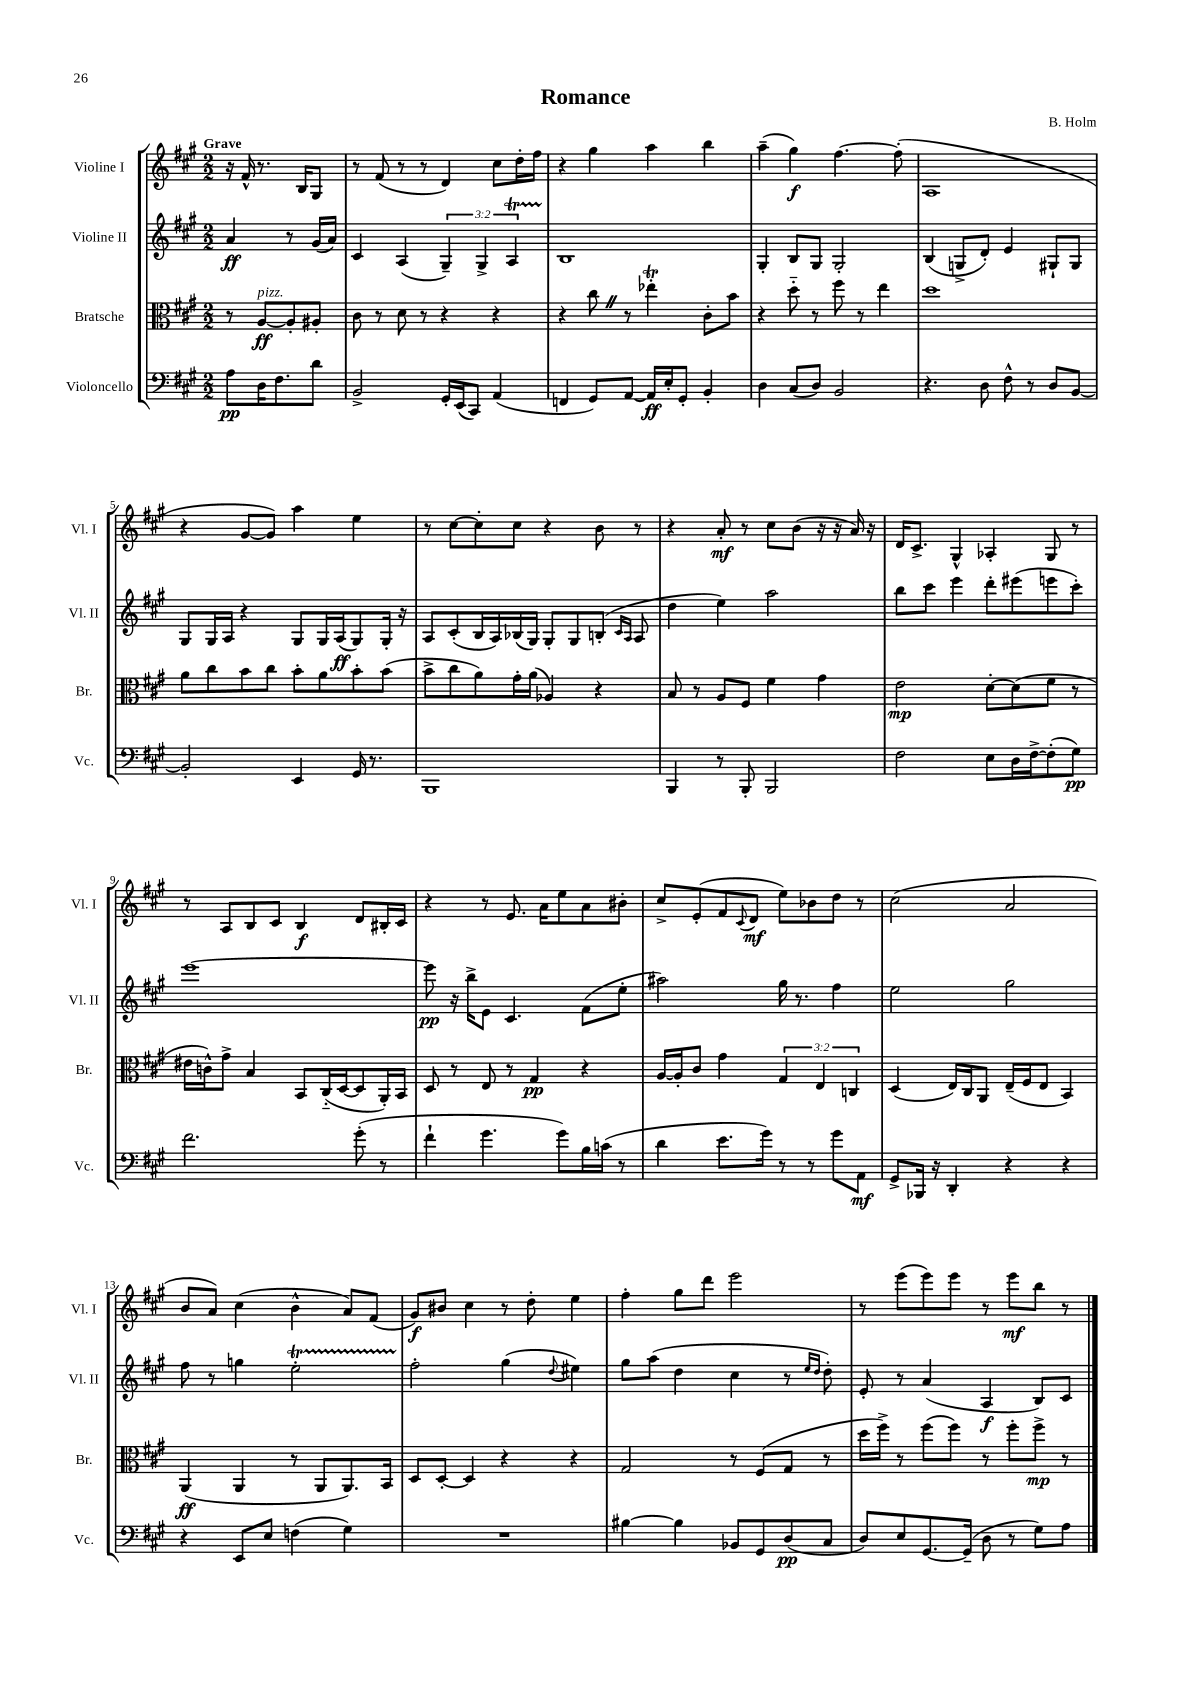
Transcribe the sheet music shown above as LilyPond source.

\header { title = "Romance" composer = "B. Holm" }
<<
\new StaffGroup <<
\new Staff = "s0" \with { instrumentName = "Violine I" shortInstrumentName = "Vl. I" } {
    \clef treble \key a \major \numericTimeSignature \time 2/2 \partial 2 \tempo "Grave"
    r16 fis'16-^ r8. b16 gis8 |
    r8 fis'8( r8 r8 d'4) cis''8 d''16-. fis''16 |
    r4 gis''4 a''4 b''4 |
    a''4--( gis''4\f) fis''4.~ fis''8-.( |
    a1 |
    r4 gis'8~ gis'8) a''4 e''4 |
    r8 cis''8~ cis''8-. cis''8 r4 b'8 r8 |
    r4 a'8-.\mf r8 cis''8 b'8( r16 r16 a'16) r16 |
    d'16 cis'8.-> gis4-^ aes4-. gis8 r8 |
    r8 a8 b8 cis'8 b4\f d'8 bis16-. cis'16 |
    r4 r8 e'8. a'16 e''8 a'8 bis'8-. |
    cis''8-> e'8-.( fis'8 \appoggiatura { cis'8 } d'8\mf e''8) bes'8 d''8 r8 |
    cis''2( a'2 |
    b'8 a'8) cis''4( b'4-^ a'8) fis'8( |
    gis'8\f) bis'8 cis''4 r8 d''8-. e''4 |
    fis''4-. gis''8 d'''8 e'''2 |
    r8 e'''8( e'''8) e'''8 r8 e'''8\mf b''8 r8 \bar "|." |
}
\new Staff = "s1" \with { instrumentName = "Violine II" shortInstrumentName = "Vl. II" } {
    \clef treble \key a \major \numericTimeSignature \time 2/2 \override Staff.TupletNumber.text = #tuplet-number::calc-fraction-text \partial 2
    a'4\ff r8 gis'16( a'16) |
    cis'4 a4( \tuplet 3/2 { gis4--) gis4-> a4\startTrillSpan } |
    b1\stopTrillSpan |
    gis4-. b8 gis8 gis2-. |
    b4( g8-> d'8-.) e'4 gis8-! gis8 |
    gis8 gis16 a16 r4 gis8 gis16 a16\ff( gis8) gis16-. r16 |
    a8 cis'8-.( b16 a16) bes16( gis16) gis8-. gis8 b8-.( \grace { cis'16 a16 } a8 |
    d''4 e''4) a''2 |
    b''8 cis'''8 e'''4 d'''8-. eis'''8( e'''8 cis'''8-.) |
    e'''1~ |
    e'''8\pp r16 b''16-> e'8 cis'4. fis'8( e''8-. |
    ais''2) gis''16 r8. fis''4 |
    e''2 gis''2 |
    fis''8 r8 g''4 e''2-.\startTrillSpan |
    fis''2-.\stopTrillSpan gis''4( \appoggiatura { d''8 } eis''4) |
    gis''8 a''8( d''4 cis''4 r8 \grace { e''16 d''16 } d''8-.) |
    e'8-. r8 a'4( a4\f b8) cis'8 \bar "|." |
}
\new Staff = "s2" \with { instrumentName = "Bratsche" shortInstrumentName = "Br." } {
    \clef alto \key a \major \numericTimeSignature \time 2/2 \override Staff.TupletNumber.text = #tuplet-number::calc-fraction-text \partial 2
    r8 a8~\ff^\markup { \italic "pizz." } a8-. ais8-. |
    cis'8 r8 d'8 r8 r4 r4 |
    r4 cis''8 \once \override BreathingSign.text = \markup { \musicglyph "scripts.caesura.straight" } \breathe r8 ees''4-.\trill cis'8-. b'8 |
    r4 d''8-_ r8 fis''8 r8 e''4 |
    d''1 |
    a'8 cis''8 b'8 cis''8 b'8-. a'8 b'8-. b'8( |
    b'8-> cis''8 a'8) gis'16-. a'16( aes4) r4 |
    b8 r8 a8 fis8 fis'4 gis'4 |
    e'2\mp d'8~-. d'8( fis'8 r8 |
    eis'16 c'16-^) gis'8-> b4 b,8 cis16-_( d16~ d8 a,16-.) b,16 |
    d8 r8 e8 r8 gis4\pp r4 |
    a16~ a16-. cis'8 gis'4 \tuplet 3/2 { gis4 e4 c4 } |
    d4( e16) cis16 a,8 e16--( fis16 e8 b,4) |
    a,4\ff( a,4 r8 a,8 a,8.) b,16 |
    d8 d8~-. d4 r4 r4 |
    gis2 r8 fis8( gis8 r8 |
    d''16 fis''16->) r8 fis''8( fis''8) r8 fis''8-. fis''8->\mp r8 \bar "|." |
}
\new Staff = "s3" \with { instrumentName = "Violoncello" shortInstrumentName = "Vc." } {
    \clef bass \key a \major \numericTimeSignature \time 2/2 \partial 2
    a8\pp d16 fis8. d'8 |
    b,2-> gis,16-. e,16( cis,8) a,4( |
    f,4 gis,8) a,8~ a,16\ff e16-. gis,8-. b,4-. |
    d4 cis8( d8) b,2 |
    r4. d8 fis8-^ r8 d8 b,8~ |
    b,2-. e,4 gis,16 r8. |
    b,,1 |
    b,,4 r8 b,,8-. b,,2 |
    fis2 e8 d16 fis16~-> fis8-.( gis8\pp) |
    fis'2. gis'8-.( r8 |
    fis'4-! gis'4. gis'8) b16 c'16( r8 |
    d'4 e'8. gis'16) r8 r8 gis'8 a,8\mf |
    gis,8-> bes,,16 r16 d,4-. r4 r4 |
    r4 e,8 e8 f4( gis4) |
    R1 |
    bis4~ bis4 bes,8 gis,8 d8\pp( cis8 |
    d8) e8 gis,8.~ gis,16--( d8 r8 gis8) a8 \bar "|." |
}
>>
>>
